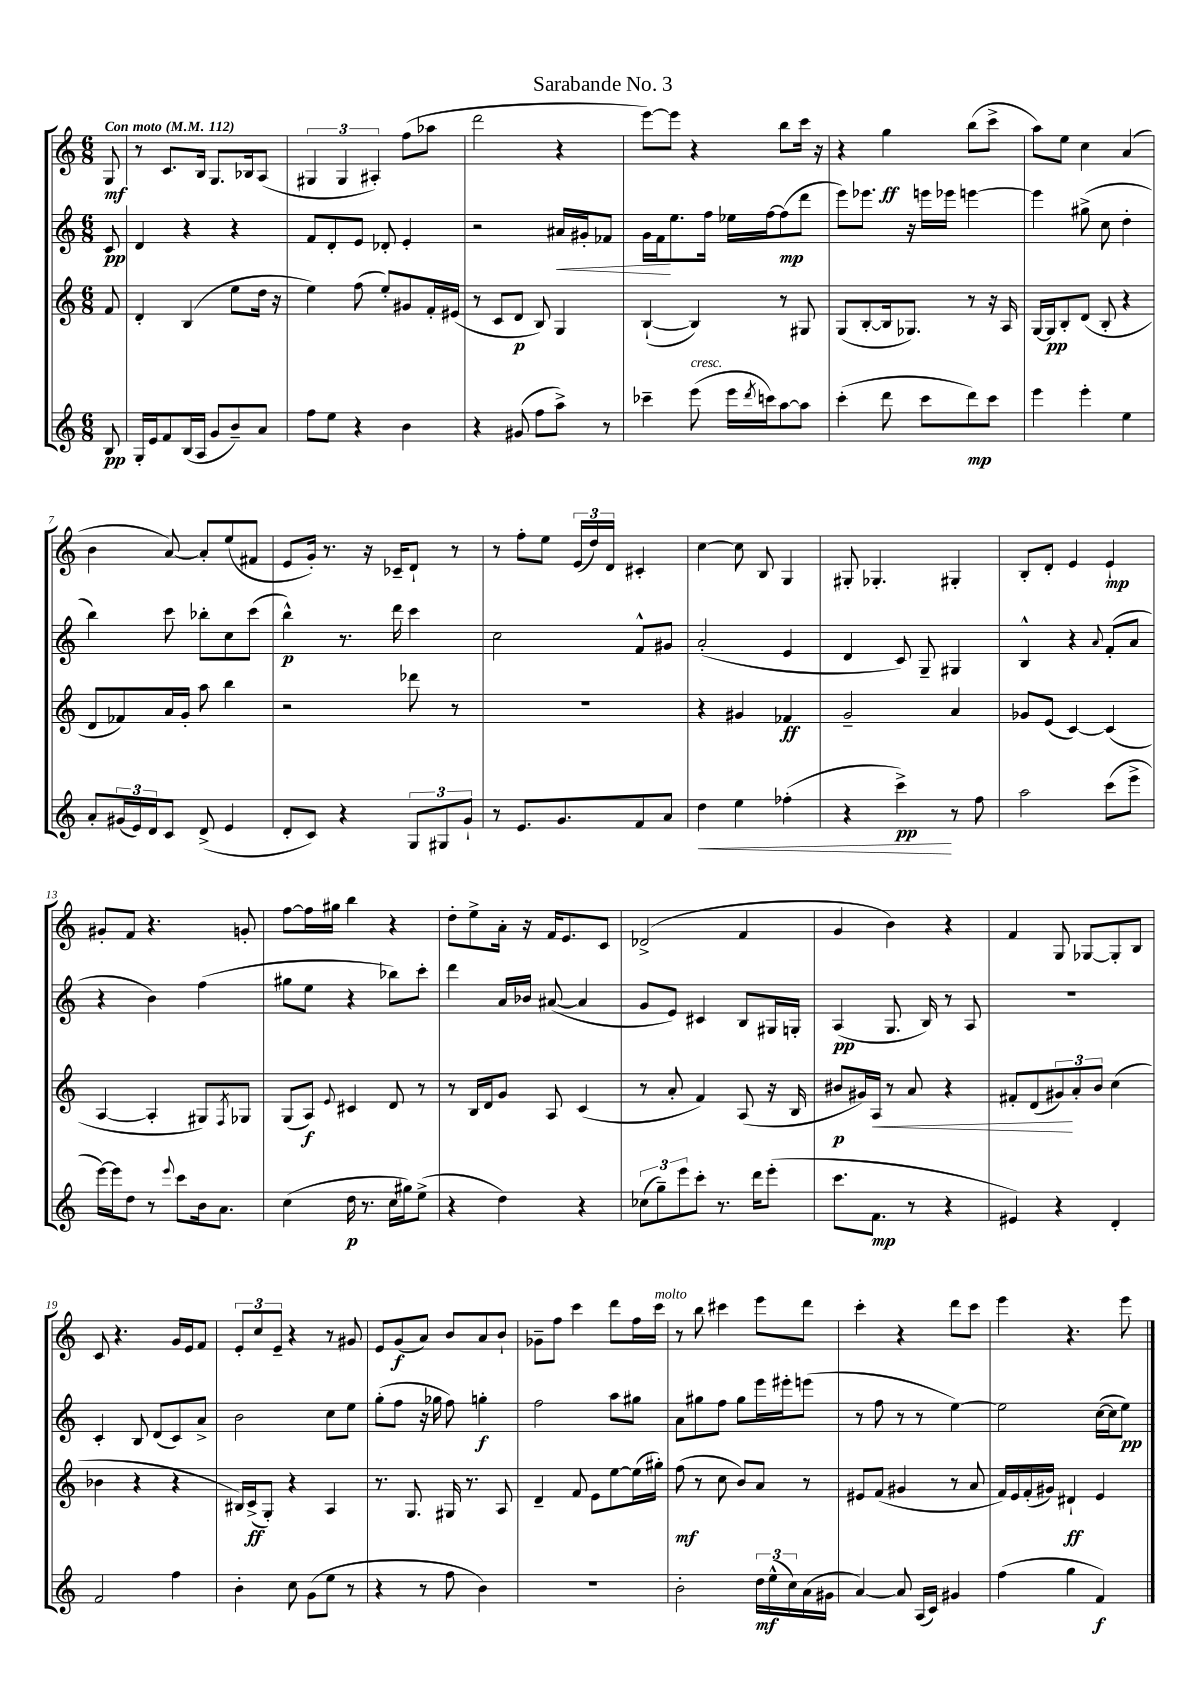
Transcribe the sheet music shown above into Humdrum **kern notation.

**kern	**kern	**kern	**kern
*staff4	*staff3	*staff2	*staff1
*clefG2	*clefG2	*clefG2	*clefG2
*k[]	*k[]	*k[]	*k[]
*M6/8	*M6/8	*M6/8	*M6/8
*MM112	*MM112	*MM112	*MM112
8B/	8f/	8c/	8G/
=	=	=	=
16G'/LL	4d'/	4d/	8r
16e/J	.	.	.
8f/	.	.	8.c/L
(16B/L	(4B/	4r	.
16A/JJ	.	.	16B/Jk
8g/L	.	.	8.G/L
8b~/)	8ee\L	4r	.
.	.	.	16B-/k
8a/J	16dd\Jk	.	(8A/J
.	16r	.	.
=	=	=	=
8ff\L	4ee\)	8f/L	6G#/
8ee\J	.	8d'/	.
.	.	.	6G#/
4r	(8ff\	8e/J	.
.	.	.	6A#'/)
.	8ee'/L)	8d-'/	.
4b\	8g#/	4e'/	(8ff\L
.	16f'/L	.	8aa-\J
.	(16e#/JJ	.	.
=	=	=	=
4r	8r	2r	2ddd\
.	8c/L	.	.
(8g#/	8d/J	.	.
8ff\L	8B/)	.	.
8aa^\J)	4G/	16a#/LL	4r
.	.	16g#'/J	.
8r	.	8f-/J	.
=	=	=	=
4ccc-~\	([4B`/	16g\LL	[8eee\L)
.	.	16f\J	.
.	.	8.ee\	8eee\]J
(8eee\	4B/])	.	4r
.	.	16ff\Jk	.
16eee\LL	.	16ee-\LL	.
8qddd/	.	.	.
16ccc\J)	.	[16ff\J	.
[8aa\	8r	(8ff\]	8bb\L
8aa\]J	8G#/	8ddd\J	16ccc\Jk
.	.	.	16r
=	=	=	=
(4ccc'\	(8G/L	8eee\L)	4r
.	[8B'/	8.eee-\J	.
8ddd\	16B/]k	.	4gg\
.	8.G-/J)	16r	.
8ccc\L	.	16eee\LL	.
.	.	16eee-\JJ	.
8ddd\)	8r	[4eee\	(8bb\L
8ccc\J	16r	.	8ccc^\J
.	16A/	.	.
=	=	=	=
4eee\	[16G/LL	4eee\]	8aa\L)
.	16G/]J	.	.
.	8B'/	.	8ee\J
4eee'\	(8d/J	(8gg#^\	4cc\
.	8B'/	8cc\	.
4ee\	4r	4dd'\	(4a/
=	=	=	=
8a'/L	8d/L	4bb\)	4b\
(24g#/L	8f-/)	.	.
24e/)	.	.	.
24d/J	.	.	.
8c/J	16a/L	8ccc\	[8a/)
.	16g'/JJ	.	.
(8d^/	8aa\	8bb-'\L	8a'/]L
4e/	4bb\	8cc\	(8ee/
.	.	(8ccc\J	8f#/J
=	=	=	=
8d'/L	2r	4bb^^\)	8e/L
8c/J)	.	.	16g'/Jk)
.	.	.	8.r
4r	.	8.r	.
.	.	.	16r
.	.	16ddd\	16c-~/LK
12G/L	8ddd-\	4ccc\	8d`/J
12G#/	.	.	.
.	8r	.	8r
12g`/J	.	.	.
=	=	=	=
8r	2.r	2cc\	8r
8.e/L	.	.	8ff'\L
.	.	.	8ee\J
8.g/	.	.	.
.	.	.	(24e/LL
.	.	.	24dd/)
.	.	.	24d/JJ
8f/	.	8f^^/L	4c#'/
8a/J	.	8g#/J	.
=	=	=	=
4dd\	4r	(2a'/	[4cc\
4ee\	4g#/	.	8cc\]
.	.	.	8B/
(4ff-'\	4f-/	4e/	4G/
=	=	=	=
4r	2g~/	4d/	8G#'/
.	.	.	4.G-'/
4ccc^\)	.	8c/)	.
.	.	8G~/	.
8r	4a/	4G#/	4G#'/
8ff\	.	.	.
=	=	=	=
2aa\	8g-/L	4B^^/	8B'/L
.	(8e/J	.	8d'/J
.	[4c/)	4r	4e/
.	.	8qqa/	.
(8ccc\L	(4c/]	(8f'/L	4e`/
8eee^\J	.	8a/J	.
=	=	=	=
[16eee\LL)	[4A/	4r	8g#'/L
16eee\]J	.	.	.
8dd\J	.	.	8f/J
8r	4A'/]	4b\)	4.r
8qqeee/	.	.	.
8ccc\L	.	.	.
16b\k	8G#/L)	(4ff\	.
8.a\J	.	.	.
.	8qF/	.	.
.	8G-/J	.	8g'/
=	=	=	=
(4cc\	(8G/L	8gg#\L	[8ff\L
.	8A/J)	8ee\J	16ff\]L
.	.	.	16gg#\JJ
.	8qqe/	.	.
16dd\	4c#/	4r	4bb\
8.r	.	.	.
16cc\LL	8d/	8bb-\L)	4r
16gg#\J)	.	.	.
(8ee^\J	8r	8ccc'\J	.
=	=	=	=
4r	8r	4ddd\	8dd'\L
.	16B/LL	.	8ee^\
.	16d/J	.	.
4dd\)	8g/J	16a/LL	16a'\Jk
.	.	16b-/JJ	16r
.	8A/	([8a#/	16f/LK
.	.	.	8.e/
4r	(4c/	4a#/]	.
.	.	.	8c/J
=	=	=	=
(12cc-\L	8r	8g/L	(2d-^/
12gg~\)	.	.	.
.	8a'/	8e/J)	.
12eee\	.	.	.
8ccc'\J	4f/)	4c#/	.
8.r	.	.	.
.	(8A/	8B/L	4f/
16ddd\LK	.	.	.
(8eee'\J	16r	16G#/L	.
.	16B/	16G'/JJ	.
=	=	=	=
8.ccc\L	8b#/L	(4A/	4g/
.	16g#/L)	.	.
8.f\J	16A/JJ	.	.
.	8r	8.G/	4b\)
8r	8a/	.	.
.	.	16B/)	.
4r	4r	8r	4r
.	.	8A/	.
=	=	=	=
4e#/)	8f#'/L	2.r	4f/
.	(8d/	.	.
4r	12g#/)	.	8G/
.	12a'/	.	.
.	.	.	[8G-/L
.	12b/J	.	.
4d'/	(4cc\	.	8G-'/]
.	.	.	8B/J
=	=	=	=
2f/	4b-\	4c'/	8c/
.	.	.	4.r
.	4r	8B/	.
.	.	(8d/L	.
4ff\	4r	8c/)	16g/LL
.	.	.	16e/J
.	.	8a^/J	8f/J
=	=	=	=
4b'\	16B#/LL)	2b\	12e'/L
.	(16c^/J	.	.
.	.	.	12cc/
.	8G'/J)	.	.
.	.	.	12e~/J
8cc\	4r	.	4r
(8g\L	.	.	.
8ee\J	4A/	8cc\L	8r
8r	.	8ee\J	8g#/
=	=	=	=
4r	8.r	(8gg'\L	8e/L
.	.	8ff\J	(8g/
.	8.G/	.	.
8r	.	16r	8a/J)
.	.	16gg-\	.
8ff\	16G#/	8ff\)	8b/L
.	8.r	.	.
4b\)	.	4gg'\	8a/
.	8A/	.	8b`/J
=	=	=	=
2.r	4d~/	2ff\	8g-~\L
.	.	.	8ff\J
.	8f/	.	4ccc\
.	8e\L	.	.
.	[8ee\	8aa\L	8ddd\L
.	(16ee\]L	8gg#\J	16ff\L
.	16gg#'\JJ)	.	16ccc\JJ
=	=	=	=
2b'\	(8ff\	8a\L	8r
.	8r	8gg#\	8bb\
.	8cc\	8ff\J	4ccc#\
.	8b/L)	8gg#\L	.
24dd\LL	8a/J	16eee\L	8eee\L
(24ee^^\	.	.	.
.	.	16eee#'\J	.
24cc\)	.	.	.
(16a\	8r	(8eee\J	8ddd\J
16g#\JJ	.	.	.
=	=	=	=
[4a/)	8e#/L	8r	4ccc'\
.	(8f/J	8ff\	.
8a/]	4g#/	8r	4r
(16A/LL	.	8r	.
16c/JJ)	.	.	.
4g#/	8r	[4ee\)	8ddd\L
.	8a/	.	8ccc\J
=	=	=	=
(4ff\	16f/LL)	2ee\]	4eee\
.	16e/	.	.
.	(16f'/	.	.
.	16g#/JJ)	.	.
4gg\	4d#`/	.	4.r
4f/)	4e/	([16cc\LL	.
.	.	16cc\]J	.
.	.	8ee\J)	8eee\
==	==	==	==
*-	*-	*-	*-
